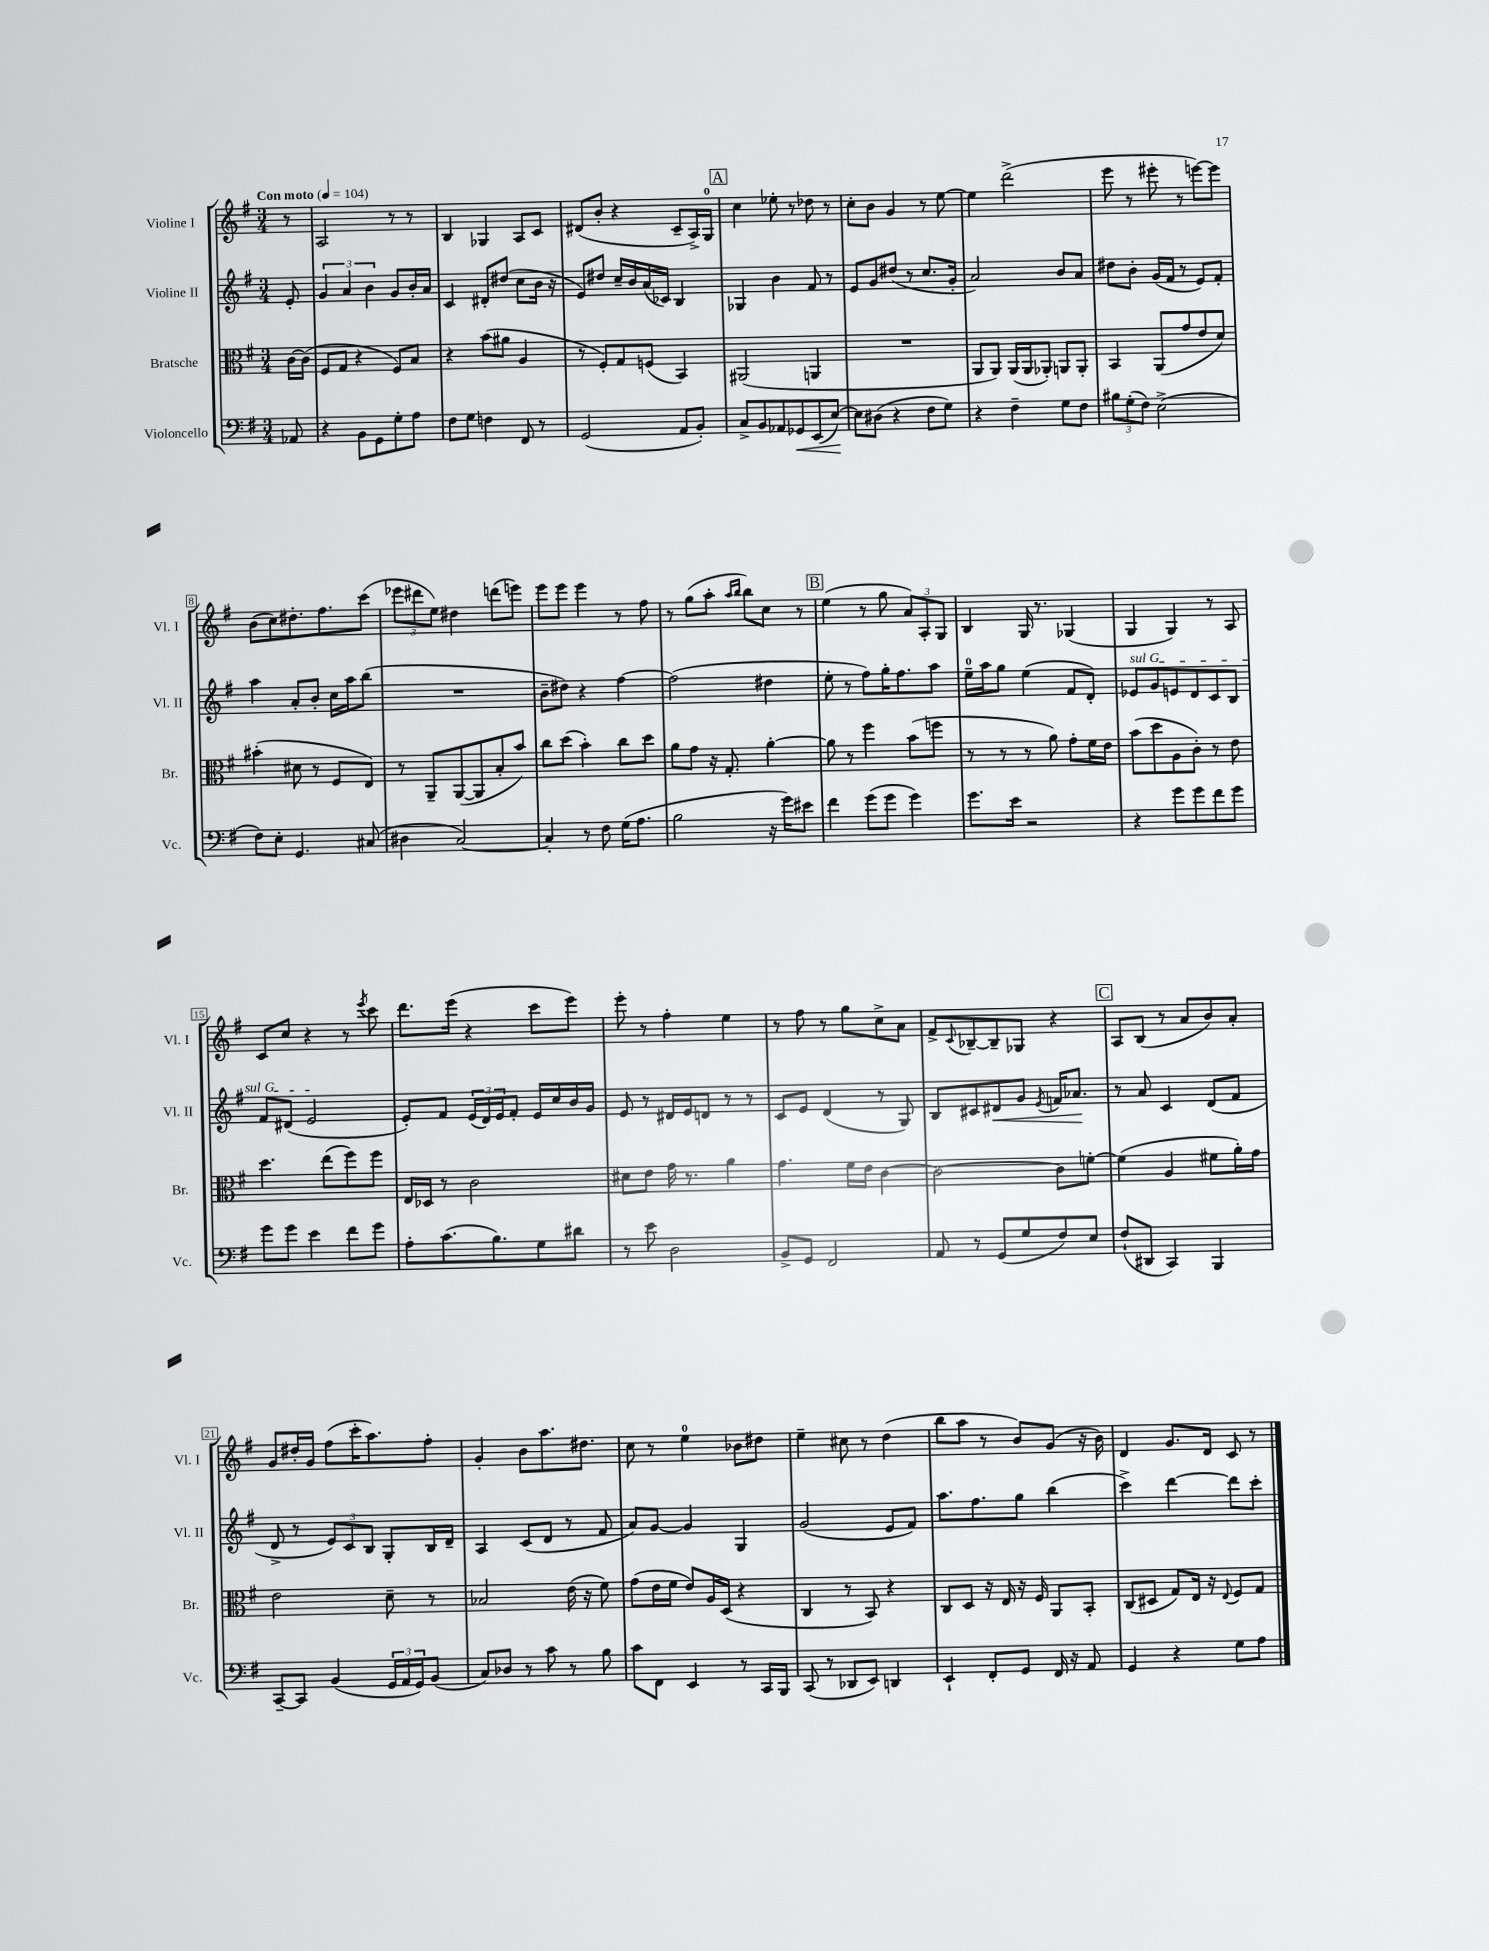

**kern	**kern	**kern	**kern
*staff4	*staff3	*staff2	*staff1
*clefF4	*clefC3	*clefG2	*clefG2
*k[f#]	*k[f#]	*k[f#]	*k[f#]
*M3/4	*M3/4	*M3/4	*M3/4
*MM104	*MM104	*MM104	*MM104
8AA-	[16c	8e'	8r
.	(16c]	.	.
=	=	=	=
4r	8F#	6g	2A
.	8G	.	.
.	.	6a	.
8BB	4r	.	.
.	.	6b	.
8GG	.	.	.
8G'	8F#)	8g	8r
8A	8B	16b'	8r
.	.	16a	.
=	=	=	=
8F#	4r	4c	4B
8G	.	.	.
4F	(8b	8d#'	4G-
.	8a#	(8dd#	.
8FF#	4A	8cc	8A
8r	.	16b	8c
.	.	16r	.
=	=	=	=
(2GG	8r	8e)	(8d#
.	8F#')	8dd#	8b'
.	8G	16cc~	4r
.	.	16b	.
.	(8F	(16a	.
.	.	16c-)	.
8AA	4BB)	4B	8c~
8BB')	.	.	16A^)
.	.	.	16G
=	=	=	=
8C^	(2AA#	4G-	4cc
8BB	.	.	.
8AA-	.	4b	8ee-'
8GG-	.	.	8r
(8EE	4AA	8f#	8dd-
[8E)	.	8r	8r
=	=	=	=
8E]	2.r	8e	8cc'
(8D#	.	8g	8b
4r	.	(8dd#	4g
.	.	8r	.
8F#	.	8.cc	8r
8G)	.	.	[8ee
.	.	16g'	.
=	=	=	=
4r	8AA	2a)	4ee]
.	8AA)	.	.
4F#~	(16AA	.	(2ddd^
.	16AA	.	.
.	8AA-')	.	.
8G	8AA	8b	.
8F#	8AA'	8a	.
=	=	=	=
12B#	4BB	8dd#	8eee
(12G'	.	.	.
.	.	8b'	8r
12F#)	.	.	.
(2E^	(8AA	(16g	8eee#'
.	.	16f#	.
.	8g	8r	8r
.	8e	8e)	[8eee)
.	8d)	8f#'	8eee]
=	=	=	=
8F#)	(4b#'	4aa	(8b
8E'	.	.	8cc)
4.GG	8d#	8a'	8.dd#'
.	8r	8b'	.
.	.	.	8.ff#
.	8F#	16cc	.
.	.	16aa	.
(8C#	8E)	(8bb	(8ccc
=	=	=	=
4D#	8r	2.r	12eee-
.	.	.	12ddd#
.	8AA~	.	.
.	.	.	12ee)
[2C)	([8AA	.	4dd#
.	8AA]	.	.
.	8B'	.	(8ddd
.	8b)	.	8eee)
=	=	=	=
4C']	8cc	8b~	8eee
.	(8dd	8dd#)	8eee
8r	4b')	4r	4eee
8F#	.	.	.
(16G	8cc	[4ff#	8r
8.A	.	.	.
.	8dd	.	8ff#
=	=	=	=
2B	8a	(2ff#]	8r
.	8g	.	(8gg
.	16r	.	8aa'
.	8.G'	.	.
.	.	.	16qqaa
.	.	.	16qqbb
.	.	.	8bb)
16r	[4a'	4dd#	8cc
16g)	.	.	.
8e#	.	.	8r
=	=	=	=
4f#	8a]	8ee'	(4ee
.	8r	8r	.
(8g	4ff#	8ff#)	8r
8g	.	16gg'	8gg
.	.	8.ff#	.
4g)	(8b	.	12a)
.	.	.	12A'
.	8ff	8aa	.
.	.	.	12G
=	=	=	=
8.g	8r	16ee~	4B
.	.	16aa	.
.	8r	8gg	.
16e	.	.	.
2r	8r	(4ee	16G
.	.	.	8.r
.	8a)	.	.
.	8g'	8f#	(4G-
.	16f#	8d')	.
.	16e	.	.
=	=	=	=
4r	(8b	8e-	4G
.	8dd	8g	.
8g	8A	8e	4G)
8g	8c')	8d	.
8f#	8r	8c	8r
8g	8e	8B	8A
=	=	=	=
8g	4.dd	8f#	8c
8g	.	(8d#	8cc
4e	.	2e	4r
.	(8ee	.	.
8f#	8ff#)	.	8r
.	.	.	8qeee
8g	8ff#	.	8ccc
=	=	=	=
8A'	16E	8e')	8.ddd
.	16D-	.	.
(8.c	8r	8f#	.
.	.	.	(16eee
.	2c	(24e	4r
.	.	24d)	.
8.B)	.	.	.
.	.	24e	.
.	.	8f#'	.
8G	.	16e	8ccc
.	.	16cc	.
8d#	.	16b	8eee)
.	.	16g	.
=	=	=	=
8r	8d#	8e	8eee'
8e	8e	8r	8r
2D	16g	16d#	4ff#'
.	8.r	16e	.
.	.	8d	.
.	4a	8r	4ee
.	.	8r	.
=	=	=	=
8BB^	4.g	8c	8r
8GG	.	8e	8ff#
2FF#	.	(4d	8r
.	16f#	.	8gg
.	16e	.	.
.	[4c	8r	8cc^
.	.	8G)	8a
=	=	=	=
8AA	2c_	8B	8f#^
.	.	.	8qqc
8r	.	8c#	[8B-~
(8GG	.	8d#	8B-~]
8G	.	8g	8G-
.	.	8qe	.
8F#)	8c]	16f	4r
.	.	8.a-	.
8E	[8f'	.	.
=	=	=	=
(8F#`	(4f]	8r	8A
8DD#	.	8a	(8B
4CC)	4A	4c	8r
.	.	.	8a
4BBB	8f#	(8d	8b)
.	16a')	8f#	8a'
.	16g	.	.
=	=	=	=
[8CC~	2e	8d^	8g
8CC]	.	8r	16dd#'
.	.	.	16g
(4BB	.	12e)	(8ff#
.	.	12c	.
.	.	.	16ccc'
.	.	12B	.
.	.	.	8.aa)
24GG	8d~	8G'	.
24AA	.	.	.
24GG)	.	.	.
(8BB	8r	16B	8ff#'
.	.	16d~	.
=	=	=	=
8C)	2B-	4A	4g'
8D-	.	.	.
8r	.	(8c	8b
8c	.	8d	8.aa
8r	(16e	8r	.
.	16r	.	8.dd#
8B	8f#)	8f#	.
=	=	=	=
8c	(8g	8a)	8cc
8FF#	16e	[8g	8r
.	16f#	.	.
4EE	8e)	4g]	4ee
.	16A	.	.
.	(16D	.	.
8r	4r	4G	8b-
16CC	.	.	8dd#
16BBB	.	.	.
=	=	=	=
(8CC	4C	(2g	4ee~
8r	.	.	.
8DD-	8r	.	8cc#
8EE)	8BB)	.	8r
4DD	4r	8e	(4dd
.	.	8f#)	.
=	=	=	=
4EE`	8C	8.aa	8bb
.	8D	.	8aa
.	.	8.ff#	.
8FF#'	16r	.	8r
.	16E	.	.
8GG	16r	8gg	8b)
.	16F#	.	.
16FF#	8AA	(4bb	(8g
16r	.	.	.
8AA	8BB'	.	16r
.	.	.	16b)
=	=	=	=
4GG	(8C	4ccc^)	4d
.	8D#	.	.
4r	8G)	[4ddd	8.g
.	16E	.	.
.	16r	.	16d
.	8qqE	.	.
8G	8F#	8ddd]	8c
8A	8G	8ccc'	8r
==	==	==	==
*-	*-	*-	*-
